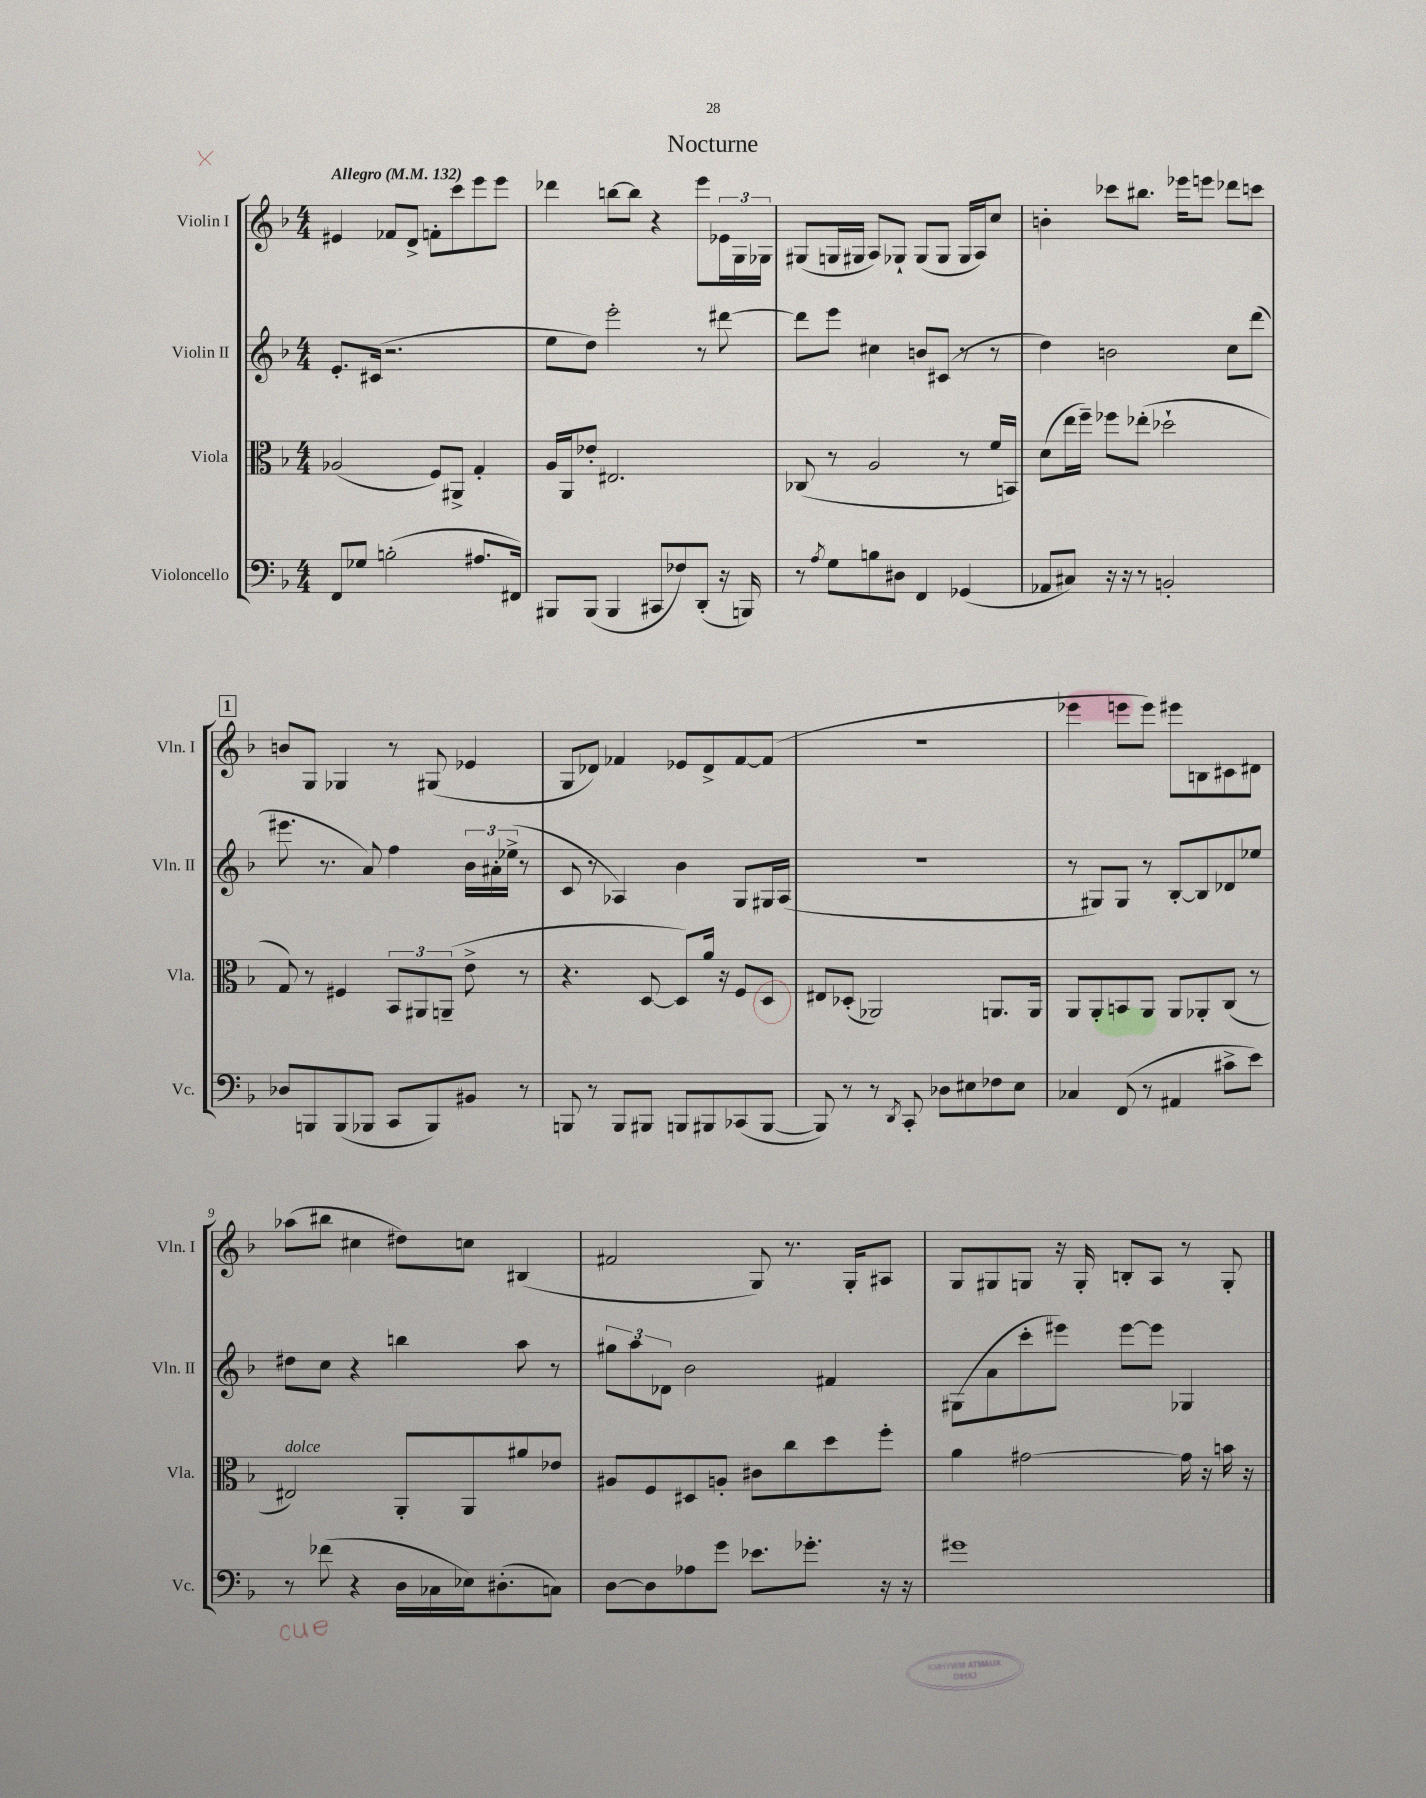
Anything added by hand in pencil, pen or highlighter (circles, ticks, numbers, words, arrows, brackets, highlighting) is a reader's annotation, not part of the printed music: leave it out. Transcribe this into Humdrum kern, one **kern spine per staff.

**kern	**kern	**kern	**kern
*part4	*part3	*part2	*part1
*staff4	*staff3	*staff2	*staff1
*I"Violoncello	*I"Viola	*I"Violin II	*I"Violin I
*I'Vc.	*I'Vla.	*I'Vln. II	*I'Vln. I
*clefF4	*clefC3	*clefG2	*clefG2
*k[b-]	*k[b-]	*k[b-]	*k[b-]
*M4/4	*M4/4	*M4/4	*M4/4
*MM132	*MM132	*MM132	*MM132
=1	=1	=1	=1
!	!	!	!LO:TX:a:B:t=Allegro
8FF/L	(2A-X/	8.e'/L	4e#X/
8G-X/J	.	.	.
.	.	(16c#X/Jk	.
(2Bn'\	.	2.r	8f-X/L
.	.	.	8d^/J
.	8F/L)	.	8fn'\L
.	8AA#X^/J	.	8ccc\
8.A#X/L	4G'/	.	8eee\
.	.	.	8eee\J
16FF#X/Jk)	.	.	.
=2	=2	=2	=2
8BBB#X/L	16A/LL	8ee\L	4ddd-X\
.	16AA/J	.	.
(8BBB#/J	8e-X'/J	8dd\J)	.
4BBB#/	2.E#X/	2eee'\	[8bbn\L
.	.	.	8bb\J]
8CC#X/L	.	.	4r
8F-X/)	.	.	.
(8DD'/J	.	8r	8eee\L
16r	.	[8ddd#X\	24e-X\L
.	.	.	24G\
16BBBn/)	.	.	.
.	.	.	24G-X\JJ
=3	=3	=3	=3
8r	(8C-X/	8ddd#\L]	(8G#X/L
8qA/	.	.	.
8G\L	8r	8eee\J	16Gn/L
.	.	.	16G#X/JJ
8Bn\	2A/	4cc#X\	8A/L)
8D#X\J	.	.	8G-X`/J
4FF/	.	8bn/L	(8G-/L
.	.	(8c#X/J	8G-/J
(4GG-X/	8r	8r	16G-/LL
.	.	.	16A/J)
.	16f/LL	8r	8cc/J
.	16BBn/JJ)	.	.
=4	=4	=4	=4
8AA-X/L	(8d\L	4dd\)	4bn'\
8C#X/J)	16ee\L	.	.
.	16ff~\JJ)	.	.
16r	8ff-X\L	2bn\	8ccc-X\L
16r	.	.	.
8r	(8ee-X'\J	.	8.bb#X\J
2BBn'/	2dd-X`\	.	.
.	.	.	16eee-X\KL
.	.	.	8eeen\J
.	.	8cc\L	8ddd-X\L
.	.	(8ddd\J	8cccn\J
!!LO:LB:g=z
!!LO:REH:place=s1:t=1
=5	=5	=5	=5
8D-X/L	8G/)	8.eee#X\	8bn/L
8BBBn/	8r	.	8G/J
.	.	8.r	.
(8BBB/	4F#X/	.	4G-X/
8BBB-X/J	.	8a/)	.
8CC/L	12BB-/L	4ff\	8r
.	12AA#X/	.	.
8BBB-/)	.	.	(8G#X/
.	(12AAn~/J	.	.
8BB#X/J	8e^\	24b-\LL	4e-X/
.	.	24a#X'\	.
.	.	(24ee-X^\JJ	.
8r	8r	8r	.
=6	=6	=6	=6
8BBBn/	4.r	8c/	8G/L
8r	.	8r	8d-X/J)
8BBB/L	.	4A-X/)	4f-X/
8BBB#X/J	[8D/	.	.
8BBBn/L	8D/L])	4b-\	8e-X/L
8BBB#X/	16a/Jk	.	8d-^/
.	16r	.	.
(8CC-X/	8F/L	8G/L	[8f-/
[8BBB#/J	8D/J	16G#X/L	(8f-/J]
.	.	(16A-/JJ	.
=7	=7	=7	=7
8BBB#/])	8E#X/L	1r	1r
8r	(8D-X'/J	.	.
8r	2AA-X/)	.	.
8qDD/	.	.	.
8CC'/	.	.	.
8D-X\L	.	.	.
8E#X\	.	.	.
8F-X\	8.AAn/L	.	.
8E#\J	.	.	.
.	16AA/Jk	.	.
=8	=8	=8	=8
4C-X/	8AA/L	8r	4eee-X\
.	8AA'/	8G#X/L)	.
(8FF/	8BBn/	8G#/J	8eeen\L
8r	8AA/J	8r	8eee\J)
4AA#X/	8AA/L	[8B-'/L	8eee#X\L
.	8AA-X'/	8B-/]	8Bn\
8c#X^\L	(8C/J	8d-X/	8c#X\
8e\J)	8r	8ee-X/J	8d#X\J
!!LO:LB:g=z
=9	=9	=9	=9
!	!LO:TX:a:i:t=dolce	!	!
8r	2E#X/)	8dd#X\L	(8aa-X\L
(8f-X\	.	8cc\J	8bb#X\J
4r	.	4r	4cc#X\
16D\LL	8AA'/L	4bbn\	8dd#X\L)
16C-X\	.	.	.
16E-X\J)	8AA/	.	8ccn\J
(8.D#X'\	.	.	.
.	8a#X/	8aa\	(4B#X/
8Cn\J)	8e-X/J	8r	.
=10	=10	=10	=10
[8D\L	8A#X/L	12gg#X\L	2f#X/
.	.	12aa\	.
8D\]	8F/	.	.
.	.	12d-X\J	.
8A-X\	8D#X/	2b-\	.
8g\J	8An'/J	.	.
8.e-X\L	8c#X\L	.	8G/)
.	8cc\	.	8.r
8.g-X'\J	.	.	.
.	8dd\	4f#X/	.
.	.	.	16G'/KL
16r	8ff'\J	.	8A#X/J
16r	.	.	.
=11	=11	=11	=11
1g#X	4a\	(8G#X\L	8G/L
.	.	8a\	8G#X/
.	[2g#X\	8ccc'\	8Gn/J
.	.	8eee#X\J)	16r
.	.	.	16G'/
.	.	[8eee#\L	8Bn'/L
.	.	8eee#\J]	8A/J
.	16g#\]	4G-X/	8r
.	16r	.	.
.	16bn\	.	8G'/
.	16r	.	.
==	==	==	==
*-	*-	*-	*-
